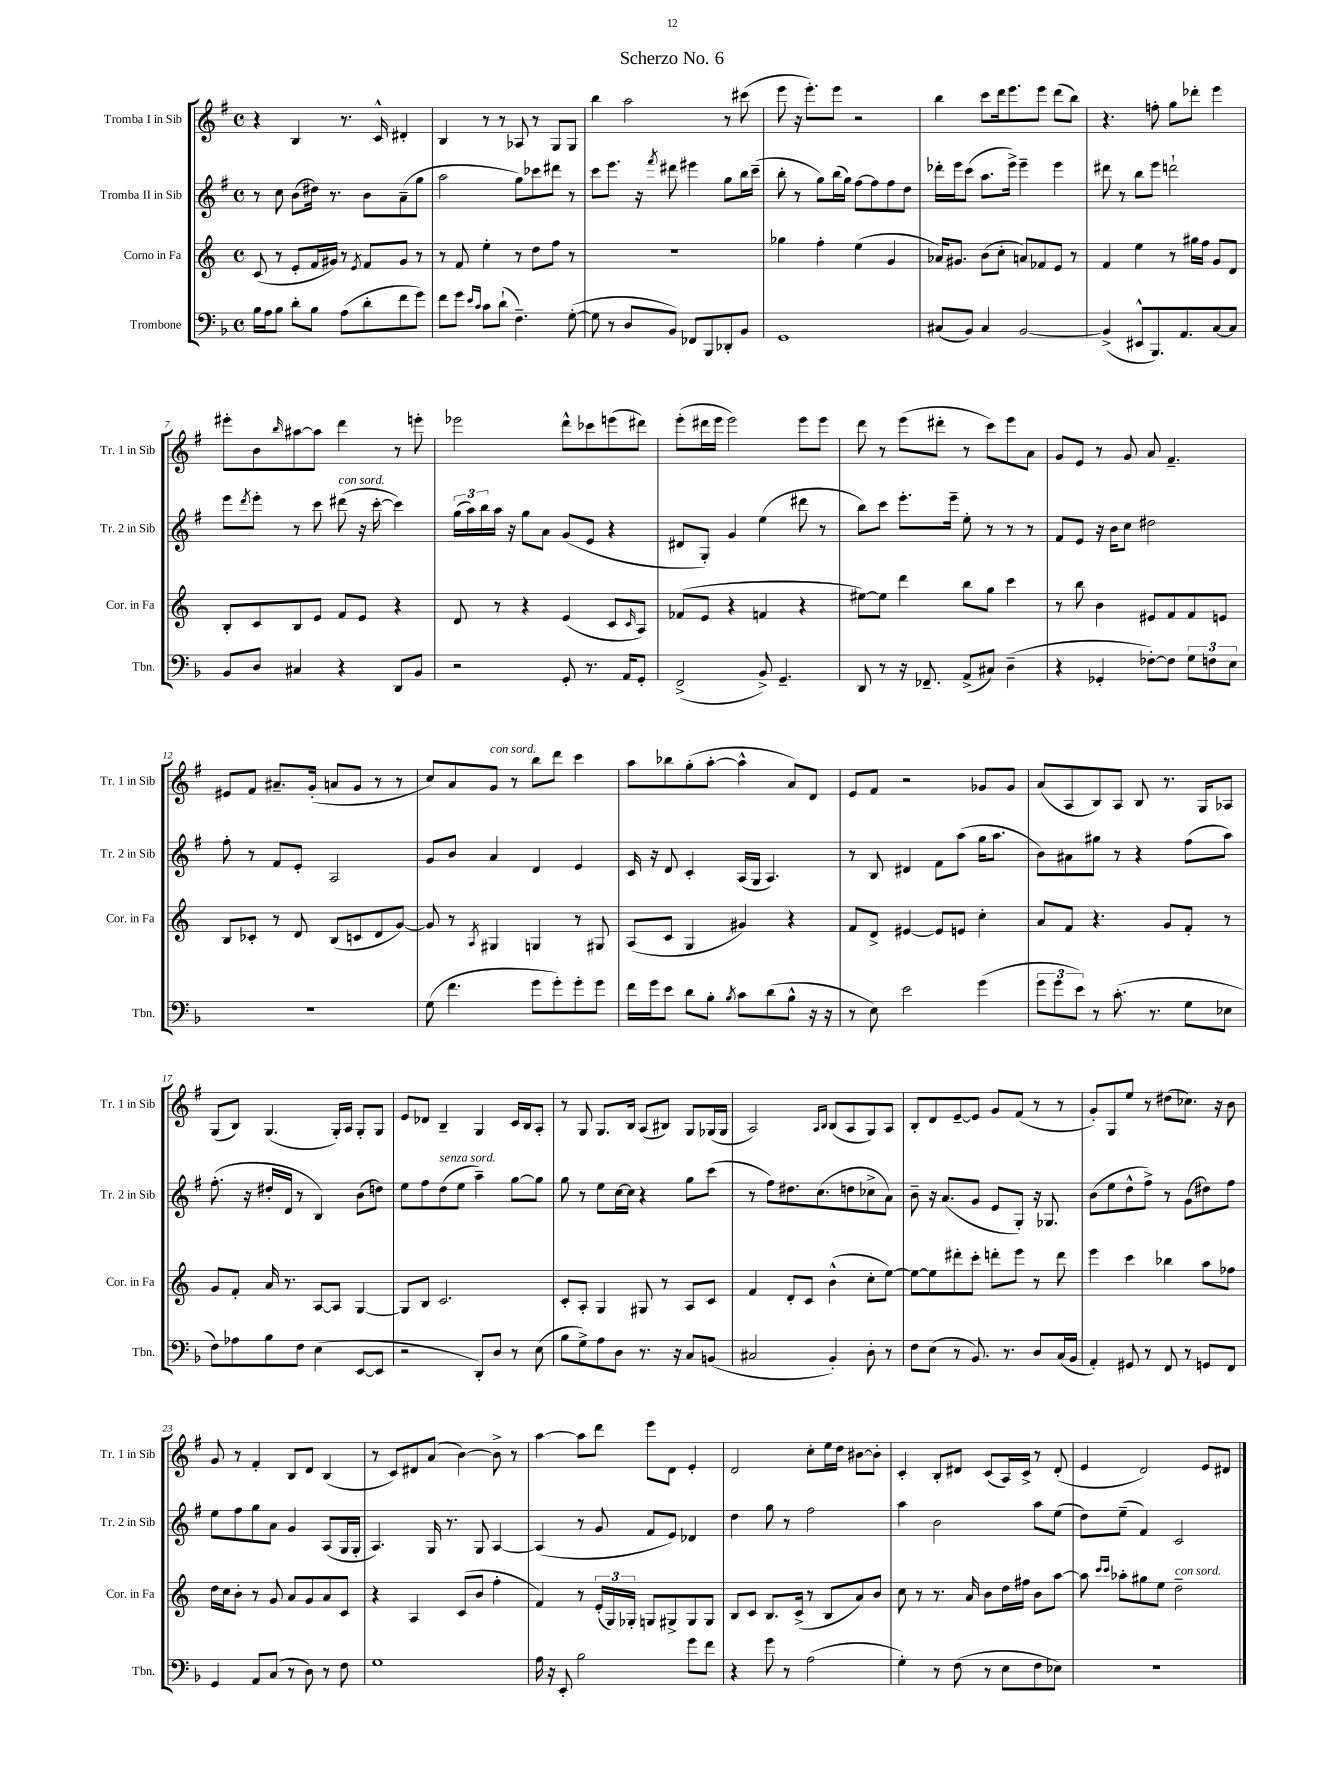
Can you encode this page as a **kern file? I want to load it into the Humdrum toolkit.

**kern	**kern	**kern	**kern
*staff4	*staff3	*staff2	*staff1
*clefF4	*clefG2	*clefG2	*clefG2
*k[b-]	*k[]	*k[f#]	*k[f#]
*M4/4	*M4/4	*M4/4	*M4/4
*met(c)	*met(c)	*met(c)	*met(c)
16B-\LL	(8c/	8r	4r
16A\J	.	.	.
8B-\J	8r	8cc\	.
8d'\L	8e'/L	(8b\L	4B/
8B-\J	16f/L	16dd#\Jk)	.
.	16g#/JJ)	8.r	.
(8A\L	8r	.	8.r
.	8qe/	.	.
8d'\	8f/L	8b\L	.
.	.	.	16c^^/
8f\	8g#/J	(8a~\	4d#'/
8g\J)	8r	8gg\J	.
=	=	=	=
8f\L	8r	2aa\	4B/
8g\J	8f/	.	.
16qqe/LL	.	.	.
16qqc/JJ	.	.	.
8c\L	4ee'\	.	8r
(8d`\J	.	.	8r
4.F~\)	8r	8gg\L)	8A-/
.	8dd\L	8ccc-\	8r
.	8ff\J	8ddd#\J	8G/L
([8G'\	8r	8r	8G/J
=	=	=	=
8G\]	1r	8ccc\L	4bb\
8r	.	8.eee\J	.
8D/L	.	.	2aa\
.	.	16r	.
.	.	8qfff#/	.
8BB-/J)	.	8ddd#\	.
8FF-/L	.	4eee#\	.
8BBB-/	.	.	.
8DD-'/	.	8gg\L	8r
8BB-/J	.	16bb\L	(8ccc#\
.	.	(16ccc~\JJ	.
=	=	=	=
1GG	4gg-\	8bb'\	8eee\
.	.	8r	16r
.	.	.	8.eee'\L)
.	4ff'\	8gg\L)	.
.	.	(16bb\L	8eee\J
.	.	16gg\JJ)	.
.	(4ee\	[8ff#\L	2r
.	.	8ff#\]	.
.	4g/	8ff#\	.
.	.	8dd\J	.
=	=	=	=
(8C#/L	16a-/LK)	16ddd-'\LL	4bb\
.	8.g#/J	16eee\J	.
8BB-/J)	.	(8ccc\J	.
4C#/	(8b\L	8.aa\L	8ccc\L
.	8cc'\J	.	16ddd\k
.	.	16eee^\Jk)	8.eee\
[2BB-/	8a/L)	4eee~\	.
.	8f-/	.	8eee\J
.	8e/J	4eee\	(8ddd\L
.	8r	.	8bb\J)
=	=	=	=
(4BB-^/]	4f/	8ddd#\	4.r
.	.	8r	.
8EE#^^/L	4ee\	8bb\L	.
8.BBB-/)	.	8eee\J	8ff'\
.	8r	2ddd`\	8gg\L
8.AA/	.	.	.
.	16gg#\LL	.	8ddd-'\J
.	16ff\JJ	.	.
[8C/	8g/L	.	4eee\
8C/]J	8d/J	.	.
=	=	=	=
8BB-/L	8B'/L	8eee\L	8eee#'\L
.	.	8qddd/	.
8D/J	8c/	8eee'\J	8b\
.	.	.	16qqbb/
4C#/	8B/	8r	[8aa#\
.	8e/J	8ccc\	8aa#\]J
4r	8f/L	(8ddd#\	4ddd\
.	8e/J	16r	.
.	.	[16ccc'\	.
8DD/L	4r	4ccc\])	8r
8BB-/J	.	.	8eee'\
=	=	=	=
2r	8d/	(24gg\LL	2eee-\
.	.	24aa\)	.
.	.	24bb\	.
.	8r	16aa\JJ	.
.	.	16r	.
.	4r	8gg\L	.
.	.	8a\J	.
8GG'/	(4e/	(8g/L	8ddd^^\L
8.r	.	8e/J	8ccc-\
.	8c/L	4r	(8eee\
16AA/LK	.	.	.
.	16qqc/	.	.
8GG'/J	8A/J)	.	8ddd#\J)
=	=	=	=
(2FF^/	(8f-/L	8d#/L	(8eee'\L
.	8e/J	8G'/J)	16ddd#\L
.	.	.	16eee\JJ
.	4r	4g/	2eee\)
8BB-^/)	4f/	(4ee\	.
4.GG~/	.	.	.
.	4r	8ddd#\	8eee\L
.	.	8r	8eee\J
=	=	=	=
8DD/	[8ee#\L)	8bb\L)	8ddd\
8r	8ee#\]J	8ccc\J	8r
16r	4ddd\	8.eee'\L	(8eee\L
8.FF-~/	.	.	.
.	.	.	8ddd#'\J
.	.	16eee~\Jk	.
(8AA^/L	8bb\L	8ee'\	8r
8C#/J)	8gg\J	8r	8ccc\L)
(4D~\	4ccc\	8r	8eee\
.	.	8r	8a\J
=	=	=	=
4r	8r	8f#/L	8g/L
.	8bb\	8e/J	8e/J
4GG-'/	4b\	16r	8r
.	.	16b\LK	.
.	.	8cc\J	8g/
[8F-'\L)	8e#/L	2dd#\	8a/
8F-\]J	8f/	.	4.f#~/
12G\L	8f/	.	.
12F\	.	.	.
.	8e/J	.	.
12E\J	.	.	.
=	=	=	=
1r	8B/L	8ff#'\	8e#/L
.	8c-'/J	8r	8f#/J
.	8r	8f#/L	8.a#~/L
.	8d/	8e'/J	.
.	.	.	(16g'/Jk
.	(8B/L	2A/	8a/L
.	8c/	.	8g/J
.	8d/	.	8r
.	[8g/J)	.	8r
=	=	=	=
(8G\	8g/]	8g/L	8cc/L)
4.f\	8r	8b/J	8a/
.	8qA/	.	.
.	4G#/	4a/	8g/J
.	.	.	8r
8g\L	4G/	4d/	8bb\L
8g'\)	.	.	8ddd\J
8g'\	8r	4e/	4ccc\
8g\J	8G#/	.	.
=	=	=	=
16f\LL	(8A/L	16c/	8aa\L
16g\J	.	16r	.
8e\J	8c/J	8d/	8bb-\
8d\L	4G/	4c'/	(8gg'\
8B-'\J	.	.	[8aa'\J
8qB-/	.	.	.
8c\L	4g#/)	(16A/LL	4aa^^\]
.	.	16G/JJ	.
(8d\	.	4.A/)	.
8B-^^\J	4r	.	8a/L)
16r	.	.	8d/J
16r	.	.	.
=	=	=	=
8r	8f/L	8r	8e/L
8E\)	8d^/J	8B/	8f#/J
2e\	[4e#/	4d#/	2r
.	8e#/]L	8f#\L	.
.	8e/J	(8aa\J	.
(4g\	4cc'\	16gg\LK	8g-/L
.	.	8.aa\J	.
.	.	.	8g-/J
=	=	=	=
12g\L	8a/L	8b\L)	(8a/L
12g\	.	.	.
.	8f/J	8a#\	8A/
12e\J)	.	.	.
8r	4.r	8gg#\J	8B/)
(8.c'\	.	8r	8A/J
.	.	4r	8B/
8.r	.	.	.
.	8g/L	.	8.r
8G\L	8f'/J	(8ff#\L	.
.	.	.	16G/LK
8E-\J	8r	8aa\J)	8A-/J
=	=	=	=
8F\L)	8g/L	(8.ff#'\	(8G/L
8A-\	8f'/J	.	8B/J)
.	.	16r	.
8B-\	16a/	16dd#'/LL	(4.G/
.	8.r	16d/JJ	.
8F\J	.	8r	.
(4E\	[8A/L	4B/)	.
.	8A/]J	.	16G'/LL)
.	.	.	16A/JJ
[8EE/L	[4G/	(8b\L	8G'/L
8EE/]J	.	8dd\J)	8G/J
=	=	=	=
2r	8G/]L	8ee\L	8e/L
.	8B/J	8ff#\	8d-/J
.	2.c/	(8dd\	4B~/
.	.	8ee\J	.
8DD'/L)	.	4aa~\)	4G/
8D/J	.	.	.
8r	.	[8gg\L	16c/LL
.	.	.	16B/J
(8E\	.	8gg\]J	8A'/J
=	=	=	=
8B-\L	8c'/L	8gg\	8r
8G^\)	8A'/J	8r	8G/
8A\	4G/	8ee\L	8.G/L
8D\J	.	[16cc\L	.
.	.	16cc\]JJ	16B/Jk
8.r	8G#/	4r	(8A/L
.	8r	.	8B#/J)
16r	.	.	.
8C/L	8A/L	8gg\L	8G/L
(8BB/J	8c/J	(8ccc\J	(16G-/L
.	.	.	16G-/JJ
=	=	=	=
2C#/	4f/	8r	2A/)
.	.	8ff#\L)	.
.	8d'/L	8.dd#\	.
.	8c/J	.	.
.	.	(8.cc\	.
.	.	.	16qqA/LL
.	.	.	16qqB/JJ
4BB-'/)	(4b^^\	.	(8B/L
.	.	8dd\	8A/
8D'\	8cc'\L	8cc-^\	8G/)
8r	[8ee\J)	8a\J)	8A/J
=	=	=	=
8F\L	8ee\_L	8b~\	8B'/L
(8E\J	8ee\]	16r	8d/
.	.	(8.a/L	.
8r	8ddd#'\	.	[8e~/
8.BB-/)	8ccc'\J	8g/J	8e/]J
.	8ddd'\L	8e/L	8g/L
8.r	.	.	.
.	8eee\J	8G'/J)	(8f#/J
8D/L	8r	16r	8r
.	.	8.G-/	.
(16C/L	8ddd\	.	8r
16BB-/JJ	.	.	.
=	=	=	=
4AA'/)	4eee\	(8b\L	8g'/L)
.	.	8ee\	8G/
8GG#/	4ccc\	8dd^^\	8ee/J
8r	.	8ff#^\J)	8r
8FF/	4bb-\	8r	(8dd#\L
8r	.	(8g\L	8.cc-\J)
8GG/L	8aa\L	8dd#\)	.
.	.	.	16r
8FF/J	8ff-\J	8ff#\J	8b\
=	=	=	=
4GG/	16dd\LL	8ee\L	8g/
.	16cc\J	.	.
.	8b'\J	8ff#\	8r
8AA/L	8r	8gg\	4f#'/
(8C/J	8g/	8a\J	.
8r	8a/L	4g/	8B/L
8D\)	8g/	.	8d/J
8r	8a/	(8A/L	(4B/
8F\	8c/J	16G/L	.
.	.	16G'/JJ	.
=	=	=	=
1G	4r	4.A/)	8r
.	.	.	8c/L)
.	4A/	.	8d#/
.	.	16G/	(8a/J
.	.	8.r	.
.	(8c/L	.	[4b\)
.	8b/J	8G/	.
.	4ff'\	[4A/	8b^\]
.	.	.	8r
=	=	=	=
16A\	4f/)	(4A/]	[4aa\
16r	.	.	.
8EE'/	.	.	.
2B-\	8r	8r	8aa\]L
.	(24e'/LL	8g/	8ddd\J
.	24G/)	.	.
.	24G-'/JJ	.	.
.	8G/L	8f#/L	8eee\L
.	8G#^/	8e/J)	8d\J
8g\L	8G#/	4d-/	4e'/
8f\J	8G#/J	.	.
=	=	=	=
4r	8B/L	4dd\	2d/
.	8c/J	.	.
8g\	8.B/L	8gg\	.
8r	.	8r	.
.	(16c^/Jk	.	.
(2A\	8r	2ff#\	8cc'\L
.	8B/L	.	16ee\L
.	.	.	16dd\JJ
.	8a/)	.	[8b#\L
.	8b/J	.	8b#'\]J
=	=	=	=
4G'\)	8cc\	4aa\	4c'/
.	8r	.	.
8r	8.r	2b\	8B'/L
(8F\	.	.	8d#/J
.	16a/	.	.
8r	8b\L	.	(8c/L
8E\L	16dd\L	.	16A/L)
.	16ff#\JJ	.	16c^/JJ
8F\	8b\L	8aa\L	8r
8E-\J)	[8aa\J	(8ee\J	(8d#'/
=	=	=	=
1r	8aa\]	8dd\L)	4e/
.	16qqccc/LL	.	.
.	16qqccc/JJ	.	.
.	8aa-'\L	(8ee~\J	.
.	8gg#\	4f#/)	2d/)
.	8ee\J	.	.
.	2dd~\	2c/	.
.	.	.	8e/L
.	.	.	8d#/J
==	==	==	==
*-	*-	*-	*-
